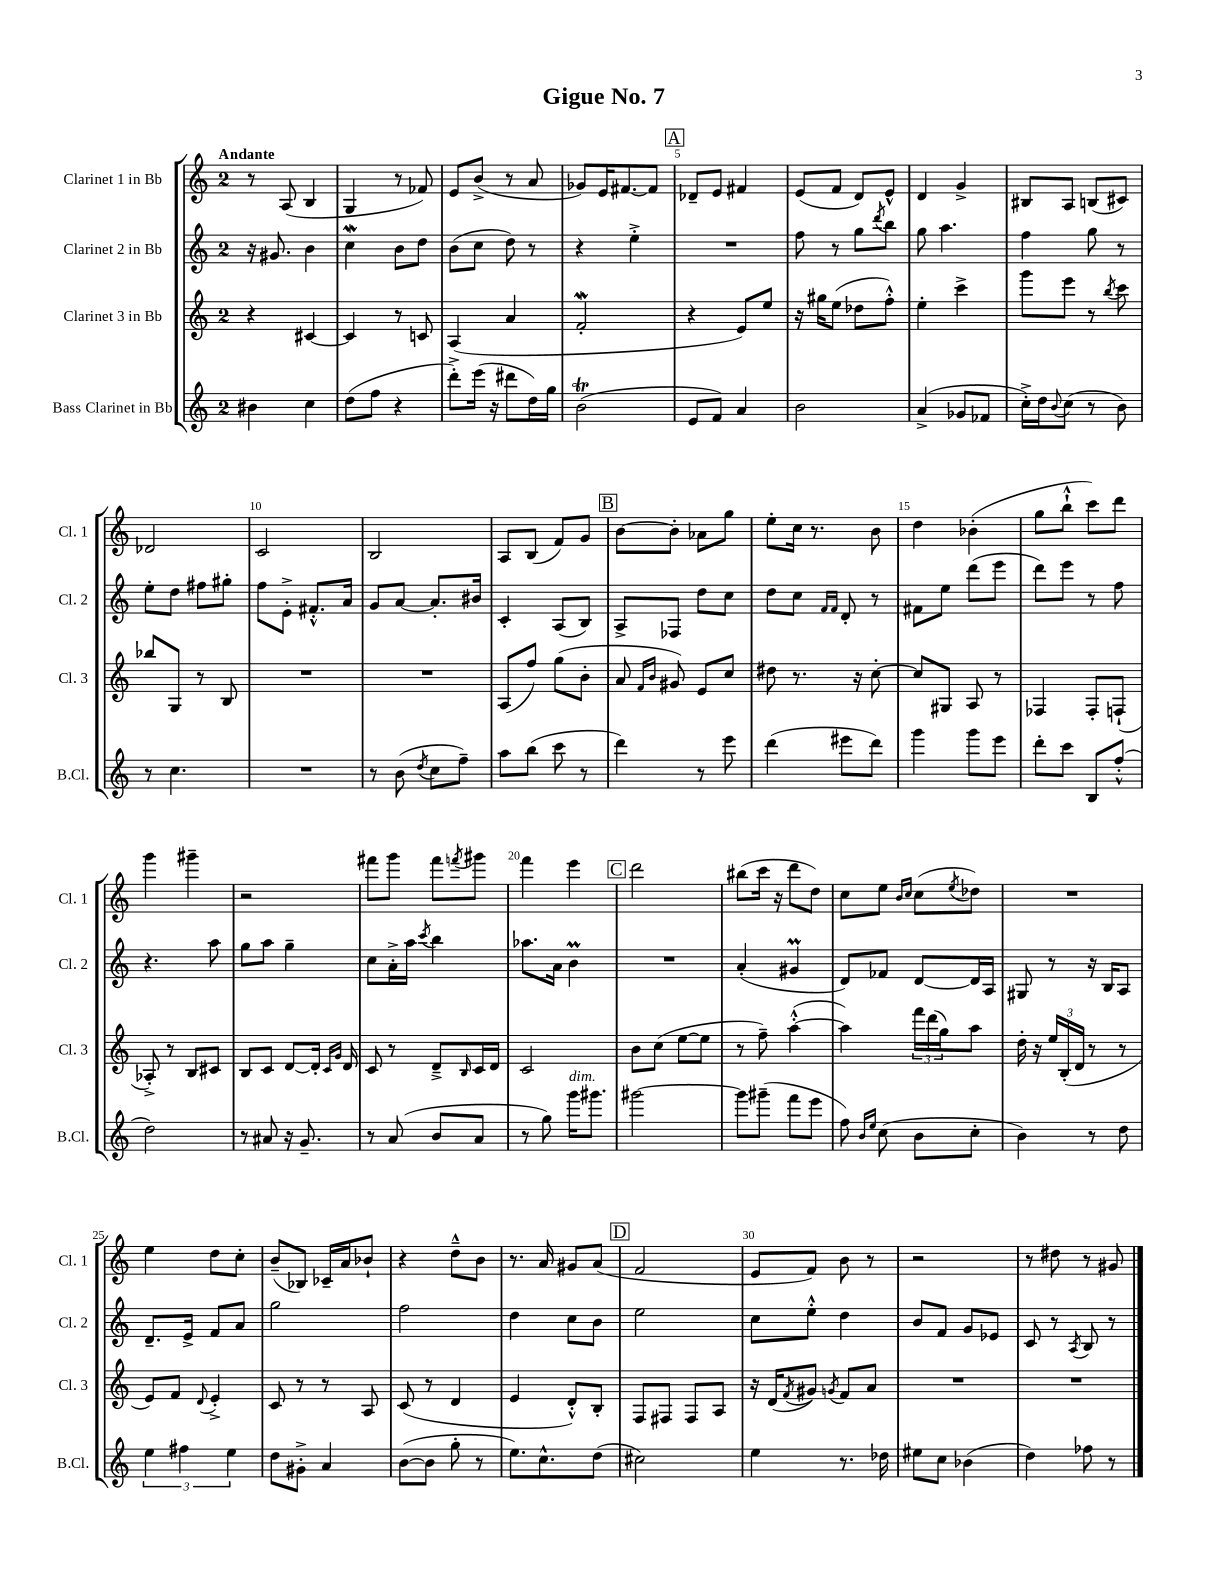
\header { title = "Gigue No. 7" }
<<
\new StaffGroup <<
\new Staff = "s0" \with { instrumentName = "Clarinet 1 in Bb" shortInstrumentName = "Cl. 1" } {
    \clef treble \key c \major \once \override Staff.TimeSignature.style = #'single-digit \time 2/4 \tempo "Andante"
    r8 a8( b4 |
    g4 r8 fes'8) |
    e'8 b'8->( r8 a'8 |
    ges'8) e'16 fis'8.~ fis'8 |
    \mark \markup { \box "A" } des'8-- e'8 fis'4 |
    e'8( f'8 d'8) e'8-^ |
    d'4 g'4-> |
    bis8 a8 b8( cis'8) |
    des'2 |
    c'2 |
    b2 |
    a8 b8( f'8) g'8 |
    \mark \markup { \box "B" } b'8~ b'8-. aes'8 g''8 |
    e''8-. c''16 r8. b'8 |
    d''4 bes'4-.( |
    g''8 b''8-!-^ c'''8) d'''8 |
    g'''4 gis'''4-- |
    r2 |
    fis'''8 g'''8 fis'''8 \acciaccatura { f'''8 } gis'''8 |
    f'''4 e'''4 |
    \mark \markup { \box "C" } d'''2 |
    bis''8( c'''16 r16 d'''8 d''8) |
    c''8 e''8 \grace { b'16 c''16 } c''8( \acciaccatura { e''8 } des''8) |
    R2 |
    e''4 d''8 c''8-. |
    b'8--( bes8) ces'16-- a'16 bes'8-! |
    r4 d''8---^ b'8 |
    r8. a'16 gis'8 a'8( |
    \mark \markup { \box "D" } f'2 |
    e'8 f'8) b'8 r8 |
    r2 |
    r8 dis''8 r8 gis'8 \bar "|." |
}
\new Staff = "s1" \with { instrumentName = "Clarinet 2 in Bb" shortInstrumentName = "Cl. 2" } {
    \clef treble \key c \major \once \override Staff.TimeSignature.style = #'single-digit \time 2/4
    r16 gis'8. b'4 |
    c''4\mordent b'8 d''8 |
    b'8( c''8 d''8) r8 |
    r4 e''4-.-> |
    \mark \markup { \box "A" } R2 |
    f''8 r8 g''8 \acciaccatura { d'''8 } b''8 |
    g''8 a''4. |
    f''4 g''8 r8 |
    e''8-. d''8 fis''8 gis''8-. |
    f''8 e'8-.-> fis'8.-.-^ a'16 |
    g'8 a'8~ a'8.-. bis'16 |
    c'4-. a8( b8) |
    \mark \markup { \box "B" } a8-> fes8 d''8 c''8 |
    d''8 c''8 \grace { f'16 f'16 } d'8-. r8 |
    fis'8 e''8 d'''8( e'''8 |
    d'''8) e'''8 r8 f''8 |
    r4. a''8 |
    g''8 a''8 g''4-- |
    c''8 a'16-.-> a''16 \acciaccatura { c'''8 } b''4 |
    aes''8. a'16 b'4\prall |
    \mark \markup { \box "C" } R2 |
    a'4-.( gis'4\prall |
    d'8) fes'8 d'8~ d'16 a16 |
    gis8 r8 r16 b16 a8 |
    d'8.-- e'16-> f'8 a'8 |
    g''2 |
    f''2 |
    d''4 c''8 b'8 |
    \mark \markup { \box "D" } e''2 |
    c''8 e''8-.-^ d''4 |
    b'8 f'8 g'8 ees'8 |
    c'8 r8 \acciaccatura { a8 } b8 r8 \bar "|." |
}
\new Staff = "s2" \with { instrumentName = "Clarinet 3 in Bb" shortInstrumentName = "Cl. 3" } {
    \clef treble \key c \major \once \override Staff.TimeSignature.style = #'single-digit \time 2/4
    r4 cis'4~ |
    cis'4 r8 c'8 |
    a4( a'4 |
    f'2-.\mordent |
    \mark \markup { \box "A" } r4 e'8) e''8 |
    r16 gis''16 e''8( des''8 f''8-.-^) |
    e''4-. c'''4-> |
    g'''8 e'''8 r8 \acciaccatura { b''8 } c'''8 |
    bes''8 g8 r8 b8 |
    R2 |
    R2 |
    a8( f''8) g''8( b'8-. |
    \mark \markup { \box "B" } a'8 \grace { f'16 b'16 } gis'8) e'8 c''8 |
    dis''8 r8. r16 c''8~-. |
    c''8 gis8 a8 r8 |
    fes4 fes8-. f8-!( |
    aes8-.->) r8 b8 cis'8 |
    b8 c'8 d'8~ d'16-. \grace { c'16 g'16 } d'16 |
    c'8 r8 d'8---> \grace { b16 } c'16 d'16 |
    c'2 |
    \mark \markup { \box "C" } b'8 c''8( e''8~ e''8 |
    r8 f''8--) a''4~-.-^( |
    a''4) \tuplet 3/2 { f'''16 d'''16( g''16) } a''8 |
    d''16-. r16 \tuplet 3/2 { e''16 b16-.( d'16 } r8 r8 |
    e'8) f'8 \appoggiatura { d'8 } e'4-.-> |
    c'8 r8 r8 a8 |
    c'8( r8 d'4 |
    e'4 d'8-.-^) b8-. |
    \mark \markup { \box "D" } f8 fis8 fis8 a8 |
    r16 d'16( \acciaccatura { f'8 } gis'8) \acciaccatura { g'8 } f'8 a'8 |
    R2 |
    R2 \bar "|." |
}
\new Staff = "s3" \with { instrumentName = "Bass Clarinet in Bb" shortInstrumentName = "B.Cl." } {
    \clef treble \key c \major \once \override Staff.TimeSignature.style = #'single-digit \time 2/4
    bis'4 c''4 |
    d''8( f''8 r4 |
    d'''8-.->) e'''16( r16 dis'''8 d''16) g''16 |
    b'2\trill( |
    \mark \markup { \box "A" } e'8 f'8) a'4 |
    b'2 |
    a'4->( ges'8 fes'8 |
    c''16-.->) d''16 \appoggiatura { b'8 } c''8( r8 b'8) |
    r8 c''4. |
    R2 |
    r8 b'8( \acciaccatura { d''8 } c''8 f''8--) |
    a''8 b''8( c'''8 r8 |
    \mark \markup { \box "B" } d'''4) r8 e'''8 |
    d'''4( eis'''8 d'''8) |
    g'''4 g'''8 e'''8 |
    d'''8-. c'''8 b8 f''8-.-^( |
    d''2) |
    r8 ais'8 r16 g'8.-- |
    r8 a'8( b'8 a'8 |
    r8 g''8) g'''16^\markup { \italic "dim." } gis'''8. |
    \mark \markup { \box "C" } gis'''2~ |
    gis'''8 gis'''8--( f'''8 e'''8 |
    f''8) \grace { b'16 e''16 } c''8( b'8 c''8-. |
    b'4) r8 d''8 |
    \tuplet 3/2 { e''4 fis''4 e''4 } |
    d''8 gis'8-.-> a'4 |
    b'8~( b'8 g''8-. r8 |
    e''8.) c''8.-^ d''8( |
    \mark \markup { \box "D" } cis''2) |
    e''4 r8. des''16 |
    eis''8 c''8 bes'4( |
    d''4) fes''8 r8 \bar "|." |
}
>>
>>
\layout { \context { \Score \override BarNumber.break-visibility = ##(#f #t #t) barNumberVisibility = #(every-nth-bar-number-visible 5) } }
